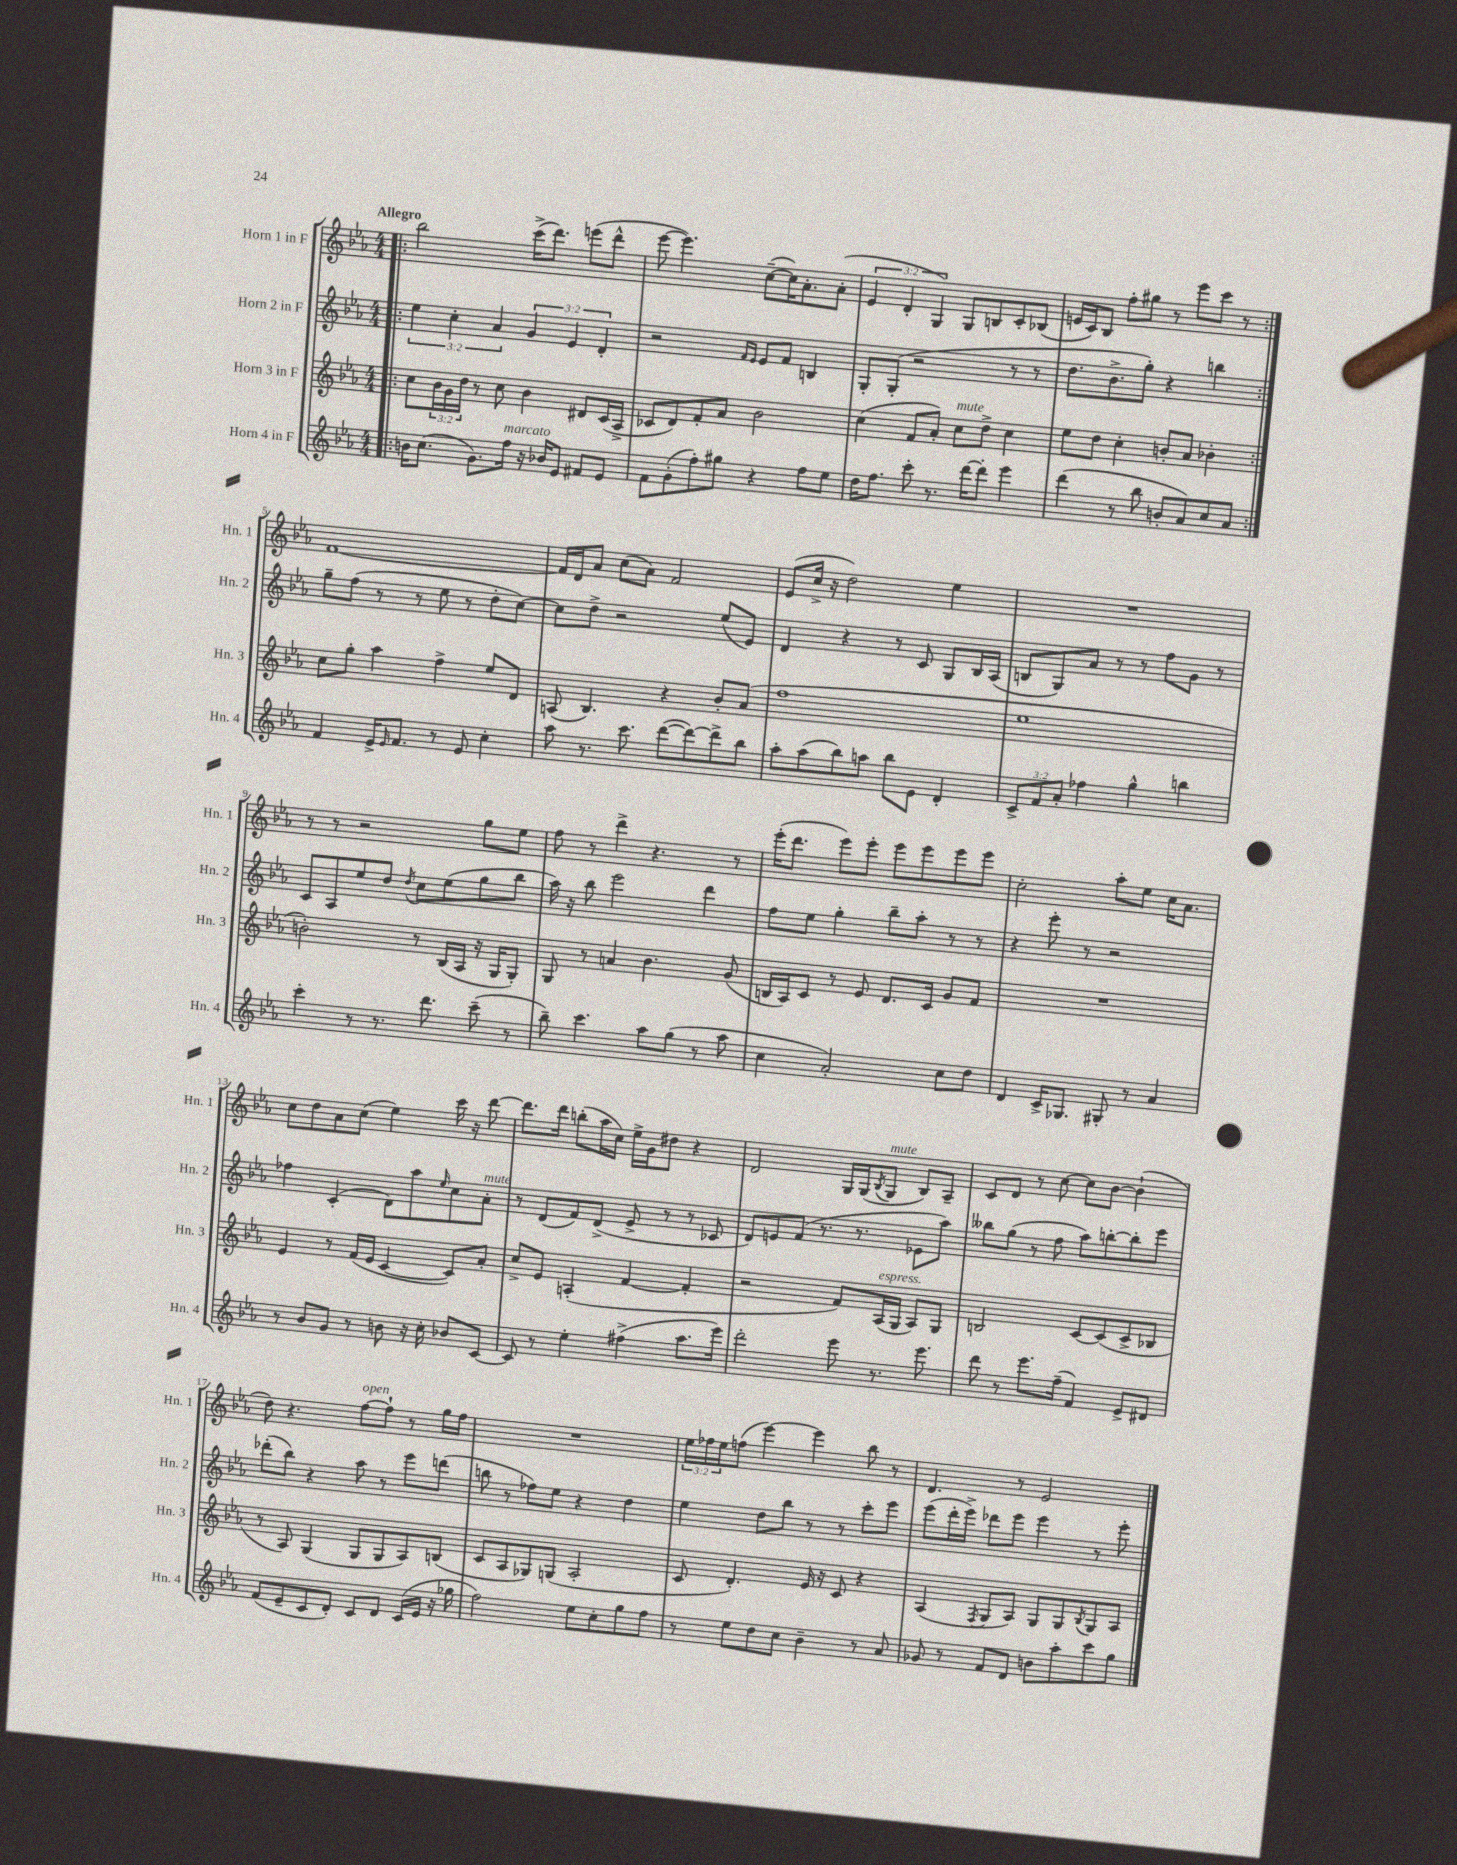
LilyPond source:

<<
\new StaffGroup <<
\new Staff = "s0" \with { instrumentName = "Horn 1 in F" shortInstrumentName = "Hn. 1" } {
    \clef treble \key ees \major \numericTimeSignature \time 4/4 \override Staff.TupletNumber.text = #tuplet-number::calc-fraction-text \tempo "Allegro"
    \repeat volta 2 { \bar ".|:" bes''2 c'''16->( d'''8.) e'''8( d'''8-^ |
    ees'''8~ ees'''4.) c''8~--( c''16) aes'8.-. aes'8-.( |
    \tuplet 3/2 { ees'4 d'4-. g4) } g8 b8 c'8-. bes8( |
    e'16 c'16) bes8 f''8-. gis''8 r8 ees'''8 c'''8 r8 | }
    f'1~ |
    f'16 d'16 aes'8 c''8( aes'8) f'2 |
    ees'8( c''16-> r16 d''2) ees''4 |
    R1 |
    r8 r8 r2 g''8 ees''8 |
    f''8 r8 d'''4-> r4. r8 |
    ees'''16-.( d'''8. ees'''8) ees'''8-. ees'''8 ees'''8 ees'''8 ees'''8 |
    c''2-. aes''8-. ees''8 c''16 aes'8. |
    c''8 d''8 aes'8 c''8( ees''4) c'''16 r16 d'''8~ |
    d'''8. d'''16 b''8-.( aes''16 c''16) ees''16-> g'16 dis''8 r4 |
    d'2 g16 g16( \acciaccatura { bes8 } g8^\markup { \italic "mute" } bes8) aes8-- |
    c'8 d'8 r8 c''8~ c''8 bes'8~ bes'4-!( |
    d''8) r4. f''8~^\markup { \italic "open" } f''8-! r8 g''16 f''16 |
    R1 |
    \tuplet 3/2 { ees''16 fes''16 ees''16 } f''8( ees'''4~) ees'''4 bes''8 r8 |
    d'4. r8 ees'2 \bar "|." |
}
\new Staff = "s1" \with { instrumentName = "Horn 2 in F" shortInstrumentName = "Hn. 2" } {
    \clef treble \key ees \major \numericTimeSignature \time 4/4 \override Staff.TupletNumber.text = #tuplet-number::calc-fraction-text
    \repeat volta 2 { \bar ".|:" \tuplet 3/2 { ees''4 c''4-. aes'4 } \tuplet 3/2 { g'4 ees'4 d'4-. } |
    r2 \grace { f'16 ees'16 } ees'8 f'8 b4 |
    g8-. g8-.( r2 r8 r8 |
    d''8. bes'8.-> g''8-.) r4 b''4 | }
    g''8-- f''8( r8 r8 ees''8 r8 d''8-. c''8~) |
    c''8 d''8-> r2 ees''8( ees'8) |
    d'4 r4 r8 c'8 g8 bes16 aes16( |
    b8 g8) aes'8 r8 r8 f''8 g'8 r8 |
    c'8 aes8 ees''8 d''8 \acciaccatura { d''8 } c''8 ees''8( g''8 bes''8 |
    aes''16) r16 bes''8 ees'''2 d'''4 |
    f''8 ees''8 g''4-. bes''8-- aes''8-. r8 r8 |
    r4 ees'''8-. r8 r2 |
    fes''4 c'4-.( d'8) aes''8 \grace { ees''16 } c''8 aes'8-.^\markup { \italic "mute" } |
    r8 d'8( f'8) d'8->( ees'8-> r8 r8 ces'8 |
    d'8) e'8 f'8( r8. r8. ees'8 aes''8) |
    beses''8 g''8( r8 f''8 aes''8) b''8~-. b''8-. ees'''8 |
    des'''8-.( bes''8) r4 aes''8 r8 ees'''8 d'''8( |
    b''8 r8 fes''8) ees''8 r4 d''4 |
    ees''4 d''8 bes''8 r8 r8 c'''8-. ees'''8 |
    ees'''8( d'''16-. ees'''16->) des'''8 ees'''8 ees'''4 r8 ees'''8-. \bar "|." |
}
\new Staff = "s2" \with { instrumentName = "Horn 3 in F" shortInstrumentName = "Hn. 3" } {
    \clef treble \key ees \major \numericTimeSignature \time 4/4 \override Staff.TupletNumber.text = #tuplet-number::calc-fraction-text
    \repeat volta 2 { \bar ".|:" c''8 \tuplet 3/2 { bes'16 g'16 d''16 } r8 c''8 bes'4 dis'8 c'16( aes16-> |
    ces'8 d'8) f'8-. aes'8 bes'2 |
    c''4( f'8 aes'8-.) c''8^\markup { \italic "mute" } d''8-> c''4 |
    ees''8 d''8 c''4-. b'8-. aes'8 bes'4-. | }
    c''8 g''8-. aes''4 f''4-> ees''8 d'8 |
    a8( bes4.) r4 bes'8-. aes'8( |
    f''1 |
    ees''1 |
    b'2-.) r8 bes16( aes16 r16 g16 g8-.) |
    g8 r8 a'4 bes'4. g'8( |
    b16 aes16) c'8 r8 ees'8 d'8. c'16 g'8 f'8 |
    R1 |
    ees'4 r8 f'16( ees'16 c'4~ c'8) aes'8-. |
    c''8-> ees'8 a4-.( f'4~ f'4-. |
    r2 f'8) aes16^\markup { \italic "espress." }( g16 aes8) g8 |
    b2 c'8~ c'8( c'8-> bes8 |
    r8 aes8) g4( g8 g8 aes8) b8( |
    c'8 aes8 ges8) g8( aes2-. |
    c'8 d'4.-.) ees'16 r16 c'8 r4 |
    aes4( \acciaccatura { f8 } g8 aes8) g8 g8 \acciaccatura { bes8 } g8 aes8 \bar "|." |
}
\new Staff = "s3" \with { instrumentName = "Horn 4 in F" shortInstrumentName = "Hn. 4" } {
    \clef treble \key ees \major \numericTimeSignature \time 4/4 \override Staff.TupletNumber.text = #tuplet-number::calc-fraction-text
    \repeat volta 2 { \bar ".|:" b'16 c''8.( g'8.) f''16^\markup { \italic "marcato" } r16 bes'16 ees'8 fis'8 ees'8 |
    f'8 g'8-.( f''8-.) gis''8 r4 f''8 ees''8 |
    d''16 f''8. c'''8-. r8. d'''16~ d'''8-. ees'''4 |
    d'''4( r8 bes''8 b'8-. aes'8) c''8 aes'8 | }
    f'4 ees'16-> \grace { ees'16 } f'8. r8 ees'8 c''4-. |
    aes''8 r8. c'''8. d'''8~( d'''8~) d'''8-> bes''8 |
    aes''8-. aes''8( bes''8) a''8 bes''8 ees'8 d'4-. |
    \tuplet 3/2 { c'8-> f'8 aes'8-. } fes''4 g''4-^ b''4 |
    c'''4-. r8 r8. d'''8. c'''8--( r8 |
    bes''8--) c'''4. aes''8 g''8( r8 aes''8 |
    c''4 aes'2-.) c''8 d''8 |
    d'4 c'16-> ges8. gis8-. r8 aes'4 |
    r8 bes'8 g'8 r8 b'8 r16 c''16-. bes'8 c'8~ |
    c'8 r8 ees''4-. fis''4->( aes''8. ees'''16) |
    d'''2-. ees'''8 r8. ees'''8. |
    d'''8 r8 ees'''8. f''16--( f'4) ees'8-> dis'8 |
    f'8( ees'8-- c'8 d'8-.) c'8 d'8 c'16( ees'16 r16 ges''16 |
    f''2) ees''8 c''8-. g''8 f''8 |
    r8 ees''8 d''8 c''8 bes'4-- r8 aes'8 |
    ges'8 r8 f'8 d'8 b'8 aes''8-. c'''8 g''8 \bar "|." |
}
>>
>>
